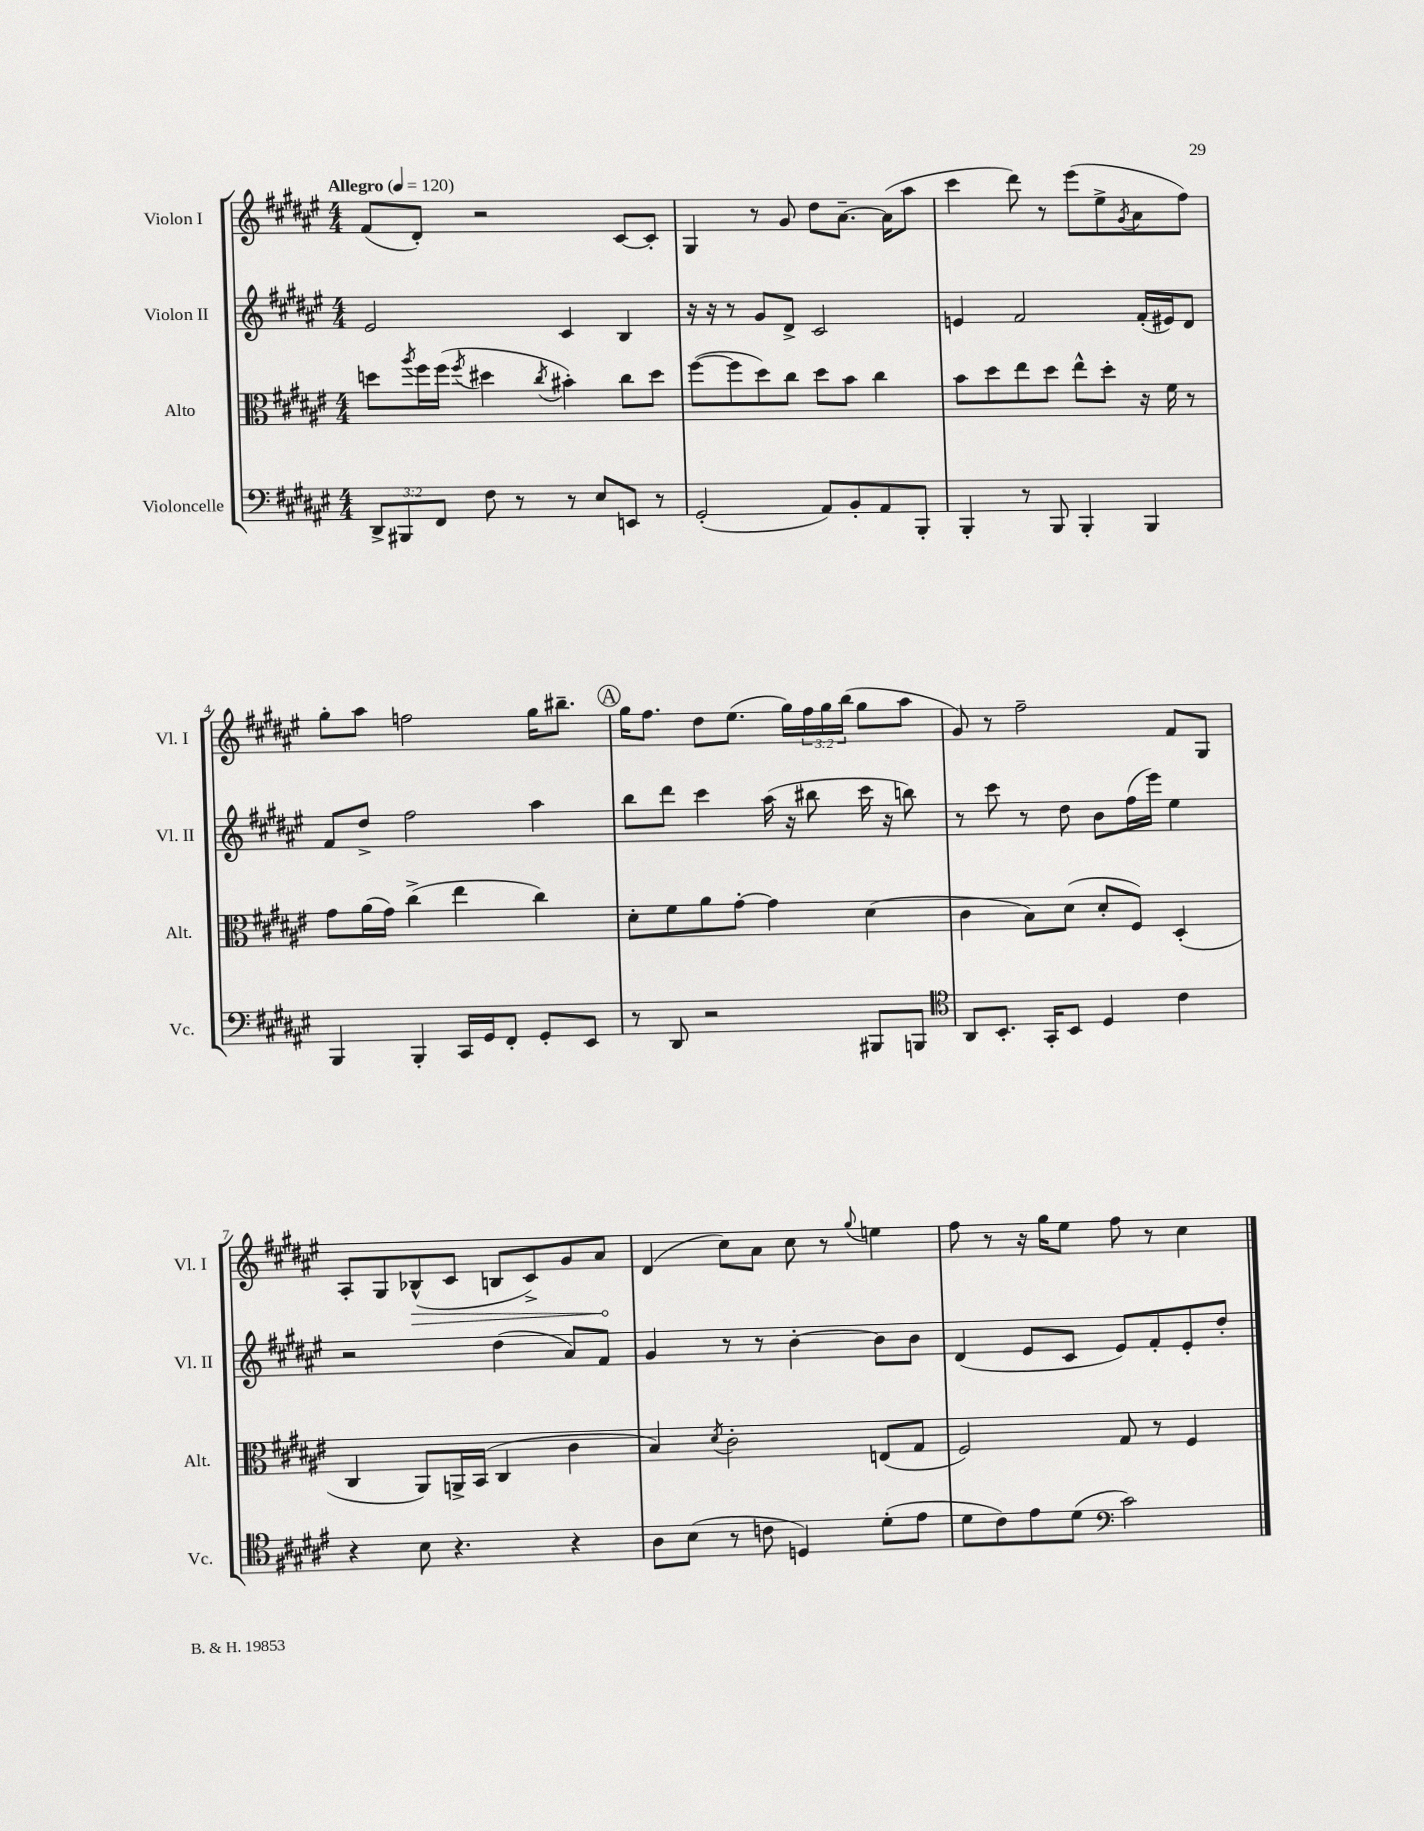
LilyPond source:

<<
\new StaffGroup <<
\new Staff = "s0" \with { instrumentName = "Violon I" shortInstrumentName = "Vl. I" } {
    \clef treble \key fis \major \numericTimeSignature \time 4/4 \override Staff.TupletNumber.text = #tuplet-number::calc-fraction-text \tempo "Allegro" 4 = 120
    fis'8( dis'8-.) r2 cis'8~ cis'8-. |
    gis4 r8 gis'8 dis''8 ais'8.~-- ais'16( ais''8 |
    cis'''4 dis'''8) r8 eis'''8( eis''8-> \acciaccatura { gis'8 } ais'8 fis''8) |
    gis''8-. ais''8 f''2 gis''16 bis''8.-- |
    \mark \markup { \circle "A" } gis''16 fis''8. dis''8 eis''8.( gis''16) \tuplet 3/2 { fis''16 gis''16 b''16( } gis''8 ais''8 |
    gis'8) r8 fis''2-- fis'8 gis8 |
    ais8-. gis8 \once \override Hairpin.circled-tip = ##t bes8-^\>( cis'8 b8 cis'8->) gis'8 ais'8\! |
    dis'4( cis''8) ais'8 cis''8 r8 \appoggiatura { gis''8 } e''4 |
    fis''8 r8 r16 gis''16 eis''8 fis''8 r8 cis''4 \bar "|." |
}
\new Staff = "s1" \with { instrumentName = "Violon II" shortInstrumentName = "Vl. II" } {
    \clef treble \key fis \major \numericTimeSignature \time 4/4
    eis'2 cis'4 b4 |
    r16 r16 r8 gis'8 dis'8-> cis'2 |
    e'4 fis'2 fis'16-.( eis'16) dis'8 |
    fis'8 dis''8-> fis''2 ais''4 |
    \mark \markup { \circle "A" } b''8 dis'''8 cis'''4 ais''16( r16 bis''8 cis'''16 r16 b''8) |
    r8 cis'''8 r8 dis''8 b'8 fis''16( eis'''16) eis''4 |
    r2 dis''4( ais'8) fis'8 |
    gis'4 r8 r8 b'4~-. b'8 b'8 |
    dis'4( eis'8 cis'8 eis'8) fis'8-. eis'8-. dis''8-. \bar "|." |
}
\new Staff = "s2" \with { instrumentName = "Alto" shortInstrumentName = "Alt." } {
    \clef alto \key fis \major \numericTimeSignature \time 4/4
    d''8 \acciaccatura { ais''8 } fis''16 fis''16( \acciaccatura { fis''8 } dis''4 \acciaccatura { cis''8 } bis'4-.) cis''8 dis''8 |
    fis''8~( fis''8 dis''8) cis''8 dis''8 b'8 cis''4 |
    b'8 dis''8 eis''8 dis''8 eis''8-^ dis''8-. r16 fis'16 r8 |
    gis'8 ais'16( gis'16) cis''4->( eis''4 cis''4) |
    \mark \markup { \circle "A" } dis'8-. fis'8 ais'8 gis'8~-. gis'4 dis'4( |
    cis'4 b8) dis'8( dis'8-. fis8) dis4-.( |
    cis4 ais,8) a,16-> b,16( cis4 cis'4 |
    b4) \acciaccatura { dis'8 } cis'2-. e8( gis8 |
    fis2) gis8 r8 fis4 \bar "|." |
}
\new Staff = "s3" \with { instrumentName = "Violoncelle" shortInstrumentName = "Vc." } {
    \clef bass \key fis \major \numericTimeSignature \time 4/4 \override Staff.TupletNumber.text = #tuplet-number::calc-fraction-text
    \tuplet 3/2 { dis,8-> bis,,8 fis,8 } fis8 r8 r8 eis8 e,8 r8 |
    gis,2-.( ais,8) b,8-. ais,8 b,,8-. |
    b,,4-. r8 b,,8 b,,4-. b,,4 |
    b,,4 b,,4-. cis,16 gis,16 fis,8-. gis,8-. eis,8 |
    \mark \markup { \circle "A" } r8 dis,8 r2 bis,,8 b,,8 |
    \clef tenor ais,8 b,8.-. gis,16-. b,8 dis4 cis'4 |
    r4 b8 r4. r4 |
    ais8 b8( r8 c'8 d4) dis'8-.( eis'8 |
    dis'8 cis'8) eis'8 dis'8( \clef bass cis'2) \bar "|." |
}
>>
>>
